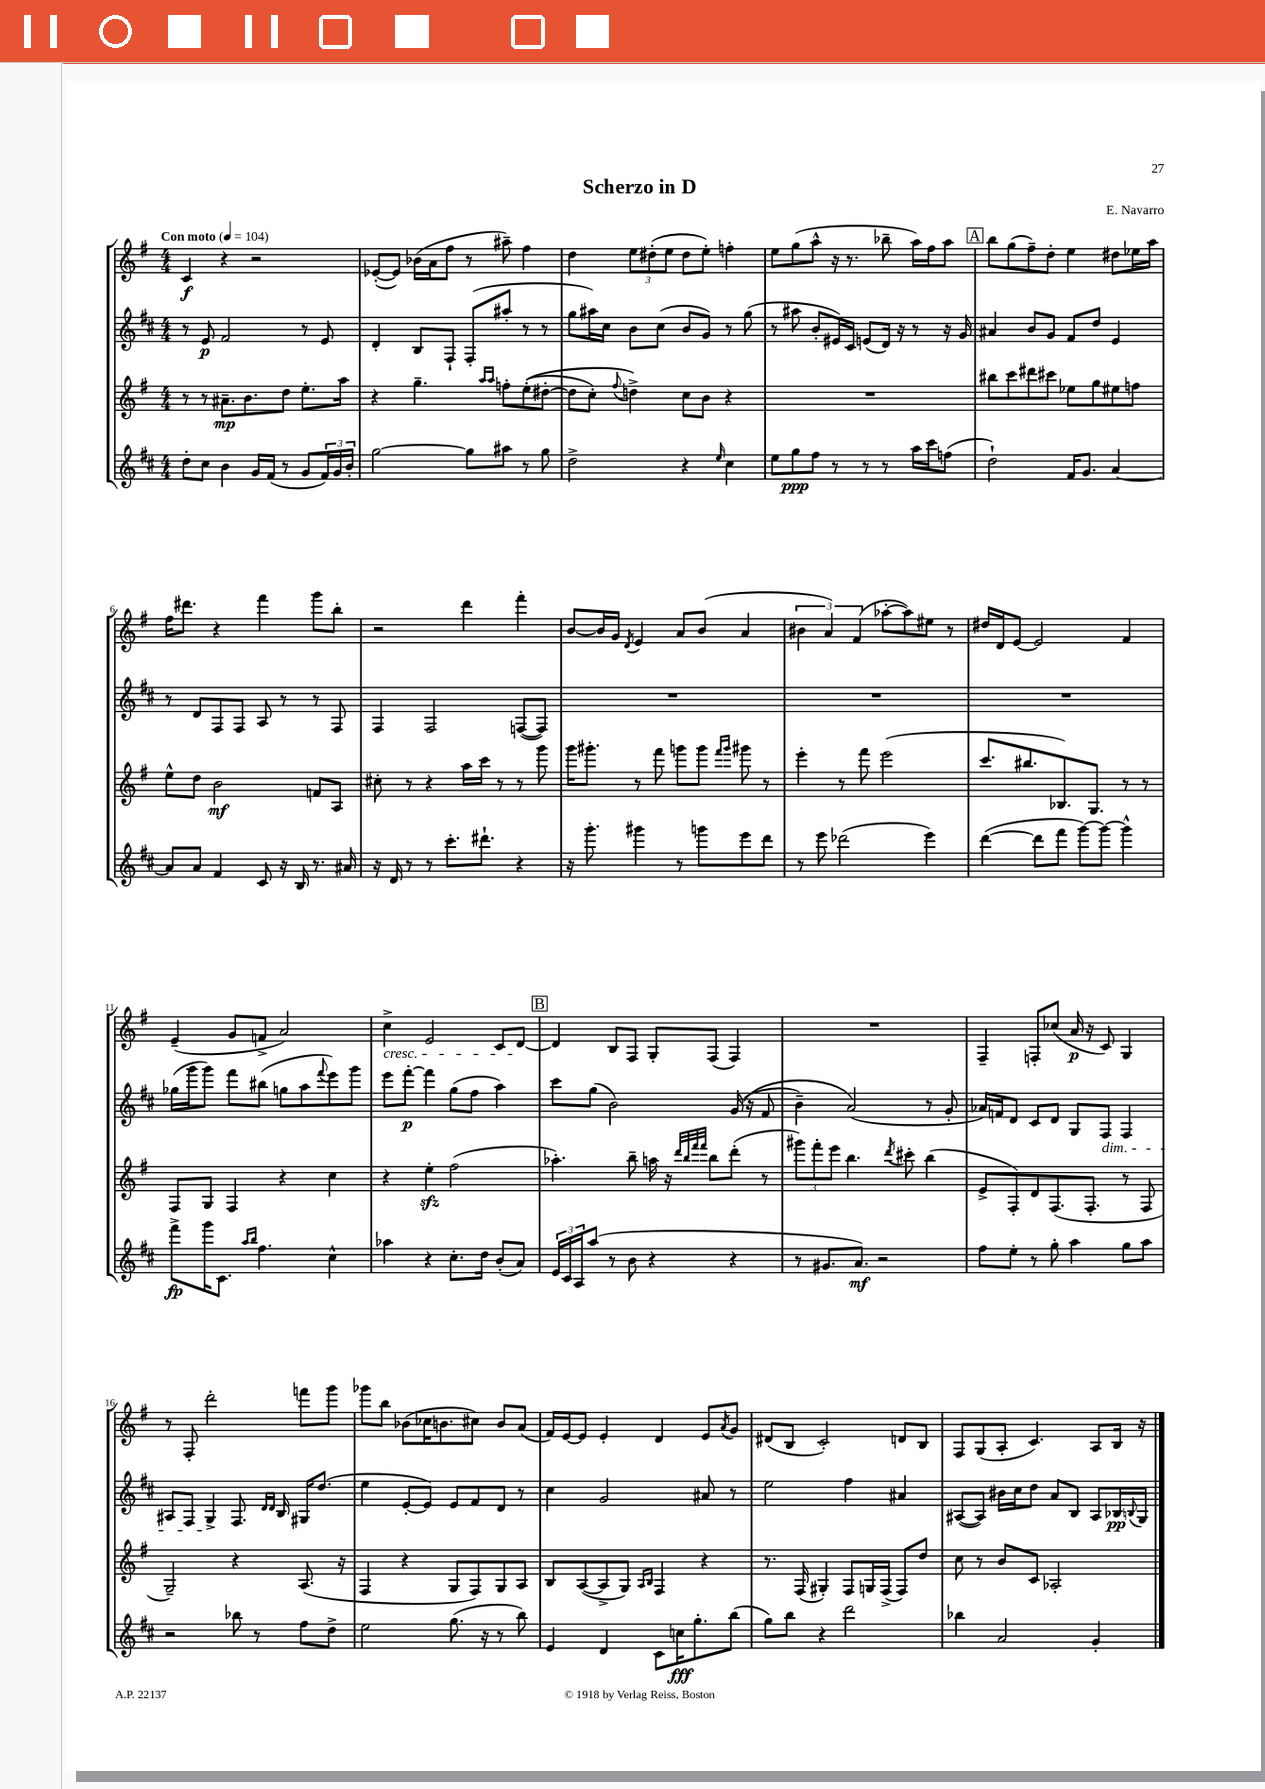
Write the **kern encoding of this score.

**kern	**dynam	**kern	**dynam	**kern	**dynam	**kern	**dynam
*part4	*part4	*part3	*part3	*part2	*part2	*part1	*part1
*staff4	*staff4	*staff3	*staff3	*staff2	*staff2	*staff1	*staff1
*clefG2	*	*clefG2	*	*clefG2	*	*clefG2	*
*k[f#c#]	*	*k[f#]	*	*k[f#c#]	*	*k[f#]	*
*M4/4	*	*M4/4	*	*M4/4	*	*M4/4	*
*MM104	*	*MM104	*	*MM104	*	*MM104	*
=1	=1	=1	=1	=1	=1	=1	=1
!	!	!	!	!	!	!LO:TX:a:B:t=Con moto	!
8dd'\L	.	8r	.	8r	.	4c/	f
8cc#\J	.	8r	.	8e/	p	.	.
4b\	.	8.a#X~\L	mp	2f#/	.	4r	.
.	.	8.b\	.	.	.	.	.
16g/LL	.	.	.	.	.	2r	.
(16f#/JJ	.	.	.	.	.	.	.
8r	.	8dd\J	.	.	.	.	.
8g/L	.	8.ee'\L	.	8r	.	.	.
24f#/L)	.	.	.	8e/	.	.	.
24g/	.	.	.	.	.	.	.
.	.	16aa\Jk	.	.	.	.	.
24b'/JJ	.	.	.	.	.	.	.
=2	=2	=2	=2	=2	=2	=2	=2
[2gg\	.	4r	.	4d'/	.	([8e-X'/L	.
.	.	.	.	.	.	8e-/J])	.
.	.	4.gg~\	.	8B/L	.	(16b-X\LL	.
.	.	.	.	.	.	16a\J	.
.	.	.	.	8F#`/J	.	8ff#\J	.
8gg\L]	.	.	.	(8F#'/L	.	8r	.
.	.	16qqaa/LL	.	.	.	.	.
.	.	16qqaa/JJ	.	.	.	.	.
8aa#X\J	.	8ffn'\L	.	8aa#X'/J	.	8aa#X~\)	.
8r	.	((8ee'\	.	8r	.	4ff#\	.
8gg\	.	[8dd#X'\J	.	8r	.	.	.
=3	=3	=3	=3	=3	=3	=3	=3
2dd^\	.	8dd#\L]	.	8gg\L	.	4dd\	.
.	.	8cc'\J)	.	16aa#X\L)	.	.	.
.	.	.	.	16cc#\JJ	.	.	.
.	.	8qqff#/	.	.	.	.	.
.	.	4ddn^\)	.	8b\L	.	12ee\L	.
.	.	.	.	.	.	(12dd#X'\	.
.	.	.	.	(8cc#\J	.	.	.
.	.	.	.	.	.	12ee\J	.
4r	.	8cc\L	.	8b/L	.	8dd#\L	.
.	.	8b\J	.	8g/J)	.	8ee'\J)	.
16qqee/	.	.	.	.	.	.	.
4cc#\	.	4r	.	8r	.	4ffn'\	.
.	.	.	.	(8gg\	.	.	.
=4	=4	=4	=4	=4	=4	=4	=4
8ee\L	.	1r	.	8r	.	8ee\L	.
8gg\	ppp	.	.	8aa#X\	.	(8gg\	.
8ff#\J	.	.	.	8b'/L	.	8aa^^\J	.
8r	.	.	.	16e#X/L)	.	16r	.
.	.	.	.	16c#/JJ	.	8.r	.
8r	.	.	.	(8en/L	.	.	.
8r	.	.	.	16d/Jk)	.	8bb-X~\	.
.	.	.	.	16r	.	.	.
16aa\LL	.	.	.	8r	.	16aa\LL)	.
16ccc#\J	.	.	.	.	.	16ff#\J	.
(8ffn\J	.	.	.	16r	.	8aa\J	.
.	.	.	.	16g/	.	.	.
!!LO:REH:place=s1:t=A
=5	=5	=5	=5	=5	=5	=5	=5
2dd`\)	.	8bb#X\L	.	4a#X/	.	8bb\L	.
.	.	8ccc\	.	.	.	(8gg\	.
.	.	8ddd#X\	.	8b/L	.	8ff#~\)	.
.	.	8ccc#X\J	.	8g/J	.	8dd'\J	.
16f#/KL	.	8ee-X\L	.	8f#/L	.	4ee\	.
8.g/J	.	.	.	.	.	.	.
.	.	8gg\	.	8dd/J	.	.	.
[4a/	.	8ee#X\	.	4e/	.	8dd#X\L	.
.	.	8ffn\J	.	.	.	16ee-X\L	.
.	.	.	.	.	.	16aa\JJ	.
!!LO:LB:g=z
=6	=6	=6	=6	=6	=6	=6	=6
8a/L]	.	8ee^^\L	.	8r	.	16ff#\KL	.
.	.	.	.	.	.	8.ddd#X\J	.
8a/J	.	8dd\J	.	8d/L	.	.	.
4f#/	.	2b\	mf	8F#/	.	4r	.
.	.	.	.	8F#/J	.	.	.
8c#/	.	.	.	8A/	.	4fff#\	.
16r	.	.	.	8r	.	.	.
16B/	.	.	.	.	.	.	.
8.r	.	8fn/L	.	8r	.	8ggg\L	.
.	.	8A/J	.	8F#/	.	8bb'\J	.
16a#X/	.	.	.	.	.	.	.
=7	=7	=7	=7	=7	=7	=7	=7
16r	.	8cc#X'\	.	4F#/	.	2r	.
16d/	.	.	.	.	.	.	.
8r	.	8r	.	.	.	.	.
8r	.	4r	.	2F#/	.	.	.
8.ccc#'\L	.	.	.	.	.	.	.
.	.	16aa\LL	.	.	.	4ddd\	.
8.ddd#X`\J	.	16ccc\JJ	.	.	.	.	.
.	.	8r	.	.	.	.	.
4r	.	8r	.	([8Fn/L	.	4fff#'\	.
.	.	8ggg\	.	8F/J])	.	.	.
=8	=8	=8	=8	=8	=8	=8	=8
16r	.	16ggg\KL	.	1r	.	[8b/L	.
8.ggg'\	.	8.ggg#X'\J	.	.	.	.	.
.	.	.	.	.	.	16b/L]	.
.	.	.	.	.	.	16g/JJ	.
.	.	.	.	.	.	8qd/	.
4ggg#X\	.	8r	.	.	.	4e/	.
.	.	8fff#\	.	.	.	.	.
8r	.	8gggn\L	.	.	.	8a/L	.
8gggn\L	.	8ggg\J	.	.	.	(8b/J	.
.	.	16qqfff#/LL	.	.	.	.	.
.	.	16qqggg/JJ	.	.	.	.	.
8eee\	.	8ggg#X\	.	.	.	4a/	.
8ddd\J	.	8r	.	.	.	.	.
=9	=9	=9	=9	=9	=9	=9	=9
8r	.	4eee'\	.	1r	.	6b#X\	.
8eee\	.	.	.	.	.	.	.
.	.	.	.	.	.	6a/)	.
(2ddd-X\	.	8r	.	.	.	.	.
.	.	.	.	.	.	(6f#/	.
.	.	8fff#\	.	.	.	.	.
.	.	(2eee\	.	.	.	[8aa-X'\L	.
.	.	.	.	.	.	8aa-\])	.
4eee\)	.	.	.	.	.	8ee#X\J	.
.	.	.	.	.	.	8r	.
=10	=10	=10	=10	=10	=10	=10	=10
([4ddd\	.	8.ccc/L	.	1r	.	16dd#X/LL	.
.	.	.	.	.	.	16d/J	.
.	.	.	.	.	.	[8e/J	.
.	.	8.bb#X/	.	.	.	.	.
8ddd\L]	.	.	.	.	.	2e/]	.
8fff#\J	.	8.B-X/)	.	.	.	.	.
[8ggg\L)	.	.	.	.	.	.	.
.	.	8.G/J	.	.	.	.	.
8ggg\J_	.	.	.	.	.	.	.
4ggg^^\]	.	8r	.	.	.	4f#/	.
.	.	8r	.	.	.	.	.
!!LO:LB:g=z
=11	=11	=11	=11	=11	=11	=11	=11
8fff#^\L	fp	8F#/L	.	(16gg-X\LL	.	(4e~/	.
.	.	.	.	16ggg\J	.	.	.
16ggg\K	.	8G/J	.	8ggg\J)	.	.	.
8.c#\J	.	.	.	.	.	.	.
.	.	4F#/	.	8fff#\L	.	8g/L	.
16qqaa/LL	.	.	.	.	.	.	.
16qqbb/JJ	.	.	.	.	.	.	.
4.ff#\	.	.	.	(8bb#X\J	.	8fn^/J	.
.	.	4r	.	8ggn\L	.	2a/)	.
.	.	.	.	8aa\	.	.	.
.	.	.	.	8qqfff#/	.	.	.
4cc#^^\	.	4cc\	.	8eee\)	.	.	.
.	.	.	.	8ggg\J	.	.	.
=12	=12	=12	=12	=12	=12	=12	=12
!	!	!	!	!	!	!LO:TX:b:i:t=cresc.	!
4aa-X\	.	4r	.	8eee\L	.	4cc^\	.
.	.	.	.	[8fff#'\J	p	.	.
4r	.	4eezz'\	.	4fff#\]	.	2e/	.
8.cc#'\L	.	(2ff#\	.	(8gg\L	.	.	.
.	.	.	.	8ff#\J	.	.	.
16dd\Jk	.	.	.	.	.	.	.
(8b'/L	.	.	.	4aa\)	.	8c/L	.
8a/J)	.	.	.	.	.	[8d/J	.
!!LO:REH:place=s1:t=B
=13	=13	=13	=13	=13	=13	=13	=13
24e/LL	.	4.aa-X'\)	.	8ccc#\L	.	4d/]	.
24c#/	.	.	.	.	.	.	.
24A/J	.	.	.	.	.	.	.
(8aa/J	.	.	.	(8gg\J	.	.	.
8r	.	.	.	2b\)	.	8B/L	.
8b\	.	8bb~\	.	.	.	8F#/J	.
4r	.	16aan\	.	.	.	8G'/L	.
.	.	16r	.	.	.	.	.
.	.	32qqddd/LLL	.	.	.	.	.
.	.	32qqbb/	.	.	.	.	.
.	.	32qqfff#/	.	.	.	.	.
.	.	32qqfff#/JJJ	.	.	.	.	.
.	.	8bb\L	.	.	.	(8F#/J	.
4r	.	(8ddd'\J	.	((16g/	.	4F#/)	.
.	.	.	.	16r	.	.	.
.	.	8r	.	8f#/	.	.	.
=14	=14	=14	=14	=14	=14	=14	=14
8r	.	12ggg#X\L)	.	4b~\)	.	1r	.
.	.	12fff#'\	.	.	.	.	.
8.g#X/L	.	.	.	.	.	.	.
.	.	12eee\J	.	.	.	.	.
.	.	4.bb\	.	(2a/)	.	.	.
8.a/J)	mf	.	.	.	.	.	.
2r	.	.	.	.	.	.	.
.	.	8qddd/	.	.	.	.	.
.	.	8ccc#X'\	.	.	.	.	.
.	.	(4bb\	.	8r	.	.	.
.	.	.	.	8g'/	.	.	.
=15	=15	=15	=15	=15	=15	=15	=15
8ff#\L	.	8e^/L	.	16a-X/LL)	.	4F#~/	.
.	.	.	.	16fn/J	.	.	.
8ee'\J	.	8F#'/)	.	8d/J	.	.	.
8r	.	8d/	.	8c#/L	.	8Fn'/L	.
8gg'\	.	(8.F#/	.	8d/J	.	(8cc-X/J	.
4aa\	.	.	.	8G/L	.	16a/	p
.	.	8.F#'/J	.	.	.	16r	.
!	!	!	!	!LO:TX:b:i:t=dim.	!	!	!
.	.	.	.	8F#/J	.	8c/)	.
8gg\L	.	8r	.	4F#/	.	4G/	.
8aa\J	.	8F#/	.	.	.	.	.
!!LO:LB:g=z
=16	=16	=16	=16	=16	=16	=16	=16
2r	.	2G~/)	.	8A#X/L	.	8r	.
.	.	.	.	8F#/J	.	8F#'/	.
.	.	.	.	4G^/	.	2ddd'\	.
8bb-X\	.	4r	.	8.F#/	.	.	.
8r	.	.	.	.	.	.	.
.	.	.	.	16qqd/LL	.	.	.
.	.	.	.	16qqd/JJ	.	.	.
.	.	.	.	16B/	.	.	.
8ff#\L	.	(8.A/	.	16G#X/KL	.	8fffn\L	.
.	.	.	.	(8.dd/J	.	.	.
8dd^\J	.	.	.	.	.	8ggg\J	.
.	.	16r	.	.	.	.	.
=17	=17	=17	=17	=17	=17	=17	=17
2ee\	.	4F#/	.	4ee\	.	8ggg-X\L	.
.	.	.	.	.	.	8bb\J	.
.	.	4r	.	[8e'/L	.	(8b-X\L	.
.	.	.	.	8e/J])	.	16cc-X\K	.
.	.	.	.	.	.	8.bn\	.
(8.gg\	.	8G/L	.	8e/L	.	.	.
.	.	8F#/)	.	8f#/	.	8cc#X\J)	.
16r	.	.	.	.	.	.	.
8r	.	8G/	.	8d/J	.	8b/L	.
8bb\)	.	8A/J	.	8r	.	(8a/J	.
=18	=18	=18	=18	=18	=18	=18	=18
4e/	.	8B/L	.	4cc#\	.	16f#/LL)	.
.	.	.	.	.	.	[16e/J	.
.	.	([8A/	.	.	.	8e/J]	.
4d/	.	8A^/]	.	2g/	.	4e'/	.
.	.	8G/J)	.	.	.	.	.
.	.	16qqA/LL	.	.	.	.	.
.	.	16qqB/JJ	.	.	.	.	.
8c#\L	.	4F#/	.	.	.	4d/	.
16ccn\K	fff	.	.	.	.	.	.
8.gg'\	.	.	.	.	.	.	.
.	.	4r	.	8a#X/	.	8e/L	.
.	.	.	.	.	.	8qa/	.
(8bb\J	.	.	.	8r	.	8g/J	.
=19	=19	=19	=19	=19	=19	=19	=19
8gg\L)	.	8.r	.	2ee\	.	(8d#X/L	.
8bb\J	.	.	.	.	.	8B/J	.
.	.	(16F#/	.	.	.	.	.
4r	.	4G#X'/)	.	.	.	2c'/)	.
2ddd\	.	8F#/L	.	4ff#\	.	.	.
.	.	16Gn/L	.	.	.	.	.
.	.	(16F#^/JJ	.	.	.	.	.
.	.	8F#/L)	.	4a#X/	.	8dn/L	.
.	.	8dd/J	.	.	.	8B/J	.
=20	=20	=20	=20	=20	=20	=20	=20
4bb-X\	.	8cc\	.	([8A#X/L	.	8F#/L	.
.	.	8r	.	8A#/J])	.	(8G/	.
2a/	.	8b/L	.	16b#X\LL	.	8A'/J	.
.	.	.	.	16cc#\J	.	.	.
.	.	8c/J	.	8dd\J	.	4.c/)	.
.	.	2A-X'/	.	8a/L	.	.	.
.	.	.	.	8B/J	.	.	.
4g'/	.	.	.	8A#/L	.	8A/L	.
.	.	.	.	16B-X/L	pp	16B/Jk	.
.	.	.	.	8qqBn/	.	.	.
.	.	.	.	16G/JJ	.	16r	.
==	==	==	==	==	==	==	==
*-	*-	*-	*-	*-	*-	*-	*-
